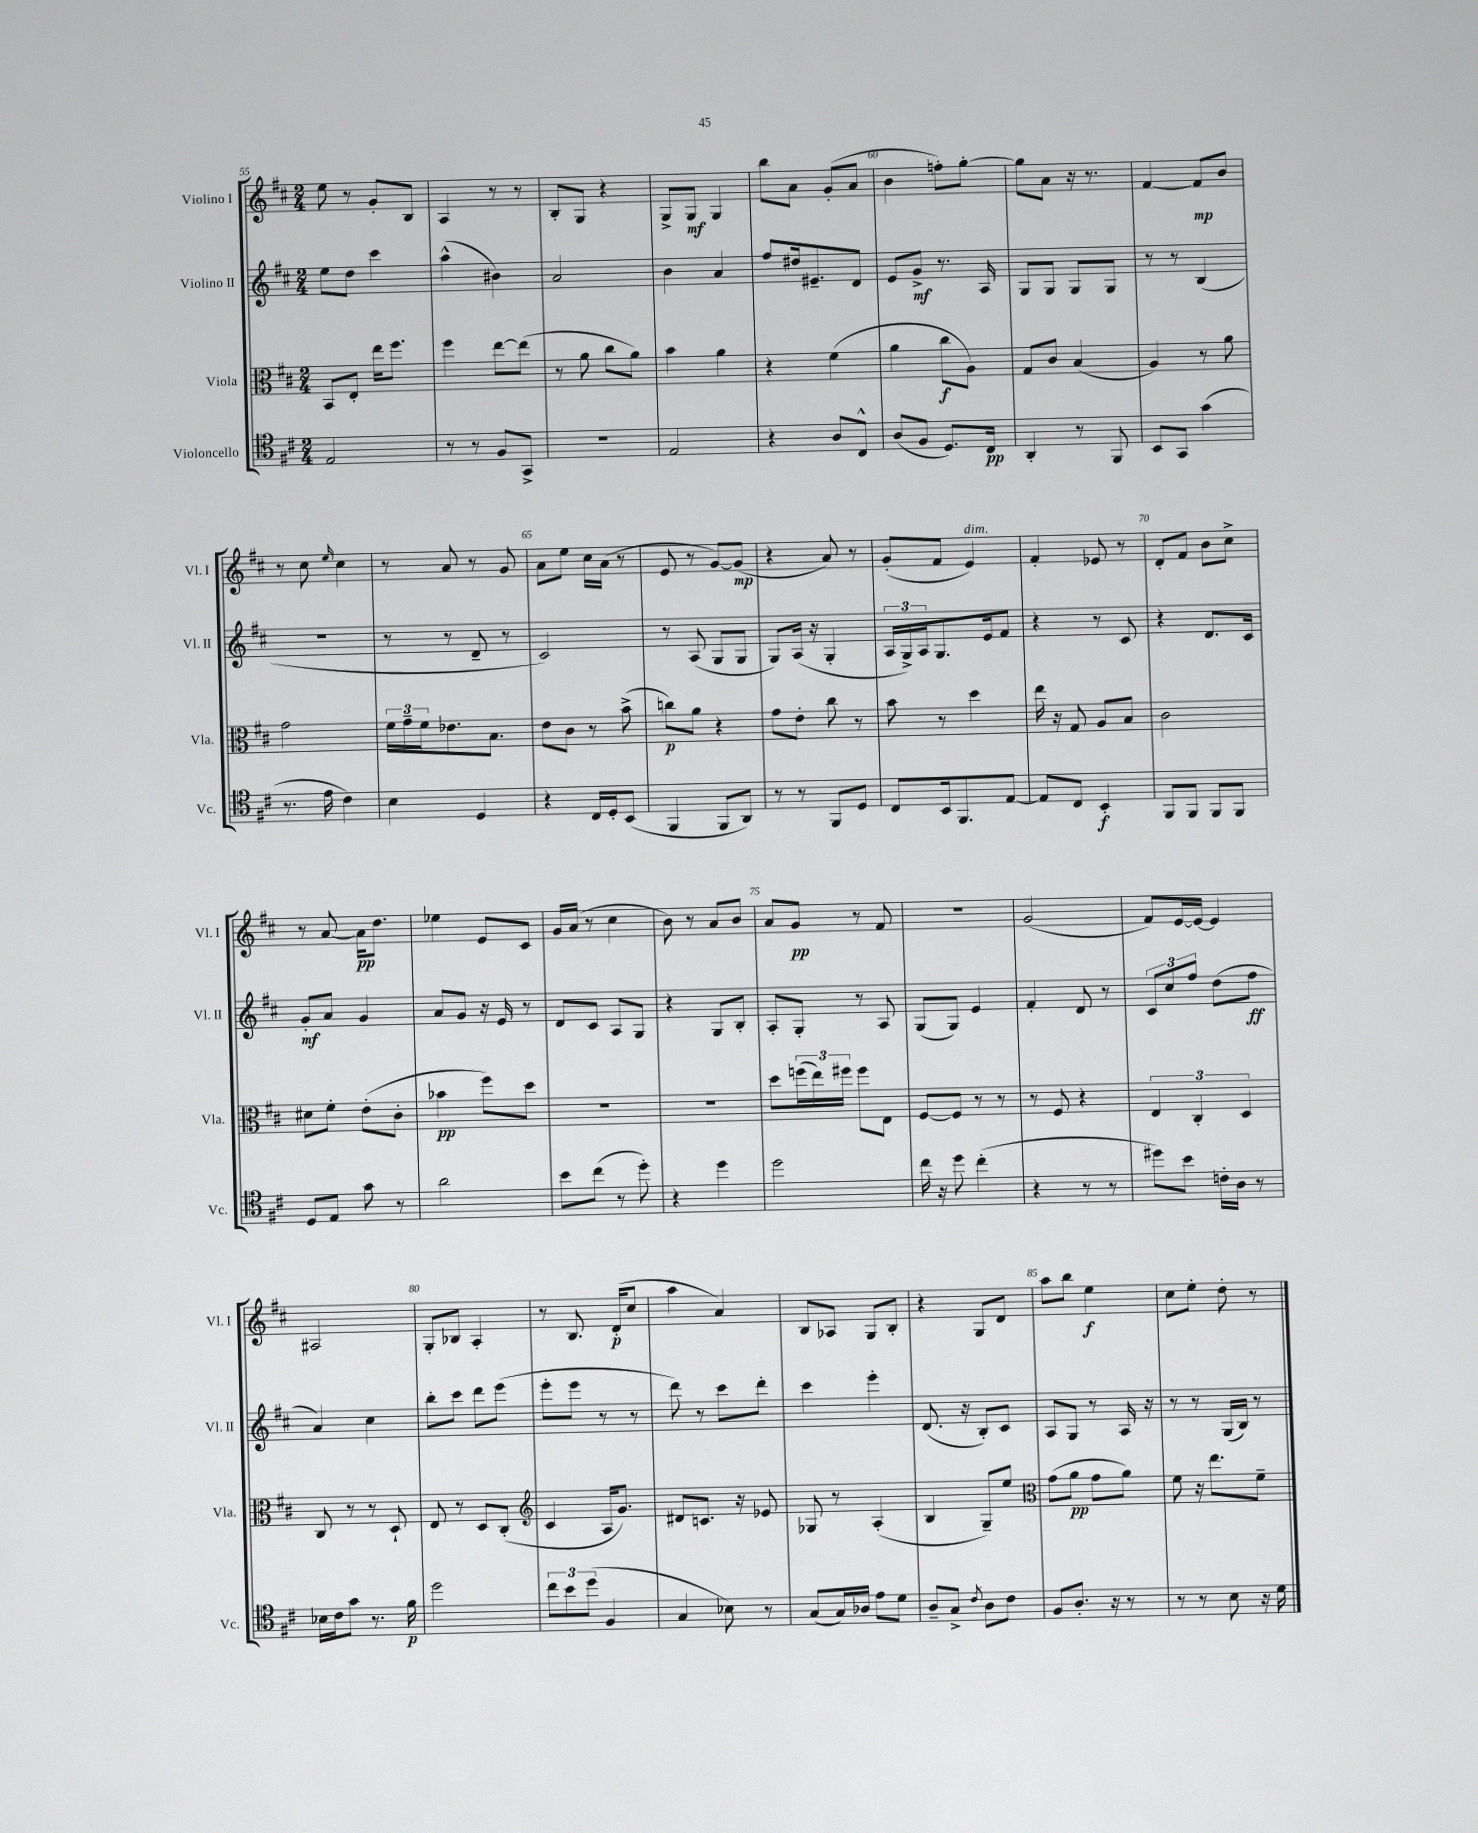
<<
\new StaffGroup <<
\new Staff = "s0" \with { instrumentName = "Violino I" shortInstrumentName = "Vl. I" } {
    \clef treble \key d \major \numericTimeSignature \time 2/4
    e''8 r8 g'8-. b8 |
    a4 r8 r8 |
    b8-. g8 r4 |
    g8-> g8\mf g4 |
    b''8 a'8 g'8-.( a'8 |
    b'4 f''8-.) g''8~-. |
    g''8 a'8 r16 r8. |
    fis'4~ fis'8\mp b'8 |
    r8 cis''8 \grace { e''16 } cis''4 |
    r8 a'8 r8 g'8 |
    a'8 e''8 cis''16 a'16( r8 |
    e'8 r8 g'8~) g'8\mp( |
    r4 a'8) r8 |
    g'8-.( fis'8 e'4^\markup { \italic "dim." }) |
    fis'4-. ees'8 r8 |
    d'8-. fis'8 b'8 cis''8-> |
    r8 a'8~ a'16\pp d''8. |
    ees''4 e'8 cis'8 |
    g'16 a'16( r8 cis''4 |
    b'8) r8 a'8 b'8 |
    a'8 g'8\pp r8 fis'8 |
    R2 |
    g'2( |
    fis'8) e'16~ e'16~ e'4 |
    ais2 |
    g8-. bes8 a4-. |
    r8 b8. d'16-.\p( cis''8 |
    a''4 a'4) |
    b8 aes8 g8 b8-. |
    r4 g8 d'8 |
    a''8 b''8 e''4\f |
    cis''8 e''8-. d''8-. r8 \bar "|." |
}
\new Staff = "s1" \with { instrumentName = "Violino II" shortInstrumentName = "Vl. II" } {
    \clef treble \key d \major \numericTimeSignature \time 2/4
    e''8 d''8 cis'''4 |
    a''4-^( bis'4) |
    a'2 |
    b'4 a'4 |
    fis''8 dis''16 eis'8.-- d'8 |
    e'8 g'8->\mf r8. a16 |
    g8 g8 g8 g8 |
    r8 r8 b4( |
    R2 |
    r8 r8 d'8-- r8 |
    cis'2) |
    r8 a8( g8 g8 |
    g8) a16( r16 g4-. |
    \tuplet 3/2 { a16 g16->) a16 } g8. e'16 fis'8 |
    r4 r8 cis'8 |
    r4 d'8. cis'16 |
    g'8-.\mf a'8 g'4 |
    a'8 g'8 r16 e'16 r8 |
    d'8 cis'8 a8 g8 |
    r4 g8 b8-. |
    a8-. g8-. r8 a8 |
    g8( g8) e'4 |
    fis'4-. d'8 r8 |
    \tuplet 3/2 { cis'8 cis''8 fis''8 } d''8( fis''8\ff |
    a'4) cis''4 |
    b''8-. cis'''8 d'''8 e'''8( |
    e'''8-. e'''8 r8 r8 |
    d'''8) r8 cis'''8 d'''8-. |
    cis'''4 e'''4-. |
    d'8.( r16 b8-.) cis'8 |
    a8 g8 r8 a16 r16 |
    r8 r8 g16( b16) r8 \bar "|." |
}
\new Staff = "s2" \with { instrumentName = "Viola" shortInstrumentName = "Vla." } {
    \clef alto \key d \major \numericTimeSignature \time 2/4
    b,8 e8-. e''16 fis''8. |
    fis''4 e''8~ e''8( |
    r8 a'8 cis''8 a'8) |
    b'4 a'4 |
    r4 fis'4( |
    a'4 cis''8\f a8) |
    g8 cis'8 b4( |
    a4) r8 a'8 |
    g'2 |
    \tuplet 3/2 { fis'16 g'16-- fis'16 } ees'8. b8. |
    e'8 cis'8 r8 b'8->( |
    c''8\p) a'8 r4 |
    g'8 e'8-. cis''8 r8 |
    b'8 r8 d''4 |
    e''16 r16 g8 a8 b8 |
    cis'2 |
    dis'8 fis'8-. e'8-.( cis'8-. |
    bes'4\pp fis''8) d''8 |
    R2 |
    R2 |
    d''8 \tuplet 3/2 { f''16( e''16) fis''16 } fis''8 e8 |
    fis8~ fis8 r8 r8 |
    r8 fis8 r4 |
    \tuplet 3/2 { e4 cis4-. d4 } |
    cis8 r8 r8 d8-! |
    e8 r8 d8 cis8-.( |
    \clef treble cis'4 a16 g'8.) |
    dis'8 c'8. r16 ees'8 |
    ges8 r8 a4-.( |
    b4 g8--) e''8 |
    \clef alto g'8( a'8\pp g'8 a'8) |
    fis'8 r16 e''8. fis'8-- \bar "|." |
}
\new Staff = "s3" \with { instrumentName = "Violoncello" shortInstrumentName = "Vc." } {
    \clef tenor \key d \major \numericTimeSignature \time 2/4
    e2 |
    r8 r8 fis8 g,8-> |
    R2 |
    e2 |
    r4 a8 cis8-^ |
    a8( fis8 d8.) cis16\pp |
    a,4-. r8 fis,8 |
    b,8 g,8 g'4( |
    r8. e'16 cis'4) |
    b4 d4 |
    r4 cis16 d16-. b,8( |
    fis,4 fis,8 a,8) |
    r8 r8 fis,8 d8 |
    cis8 b,16 fis,8. e8~ |
    e8 cis8 b,4-.\f |
    fis,8 fis,8 fis,8 fis,8 |
    d8 e8 g'8 r8 |
    a'2 |
    b'8 cis''8( r8 d''8-.) |
    r4 d''4 |
    d''2 |
    cis''16 r16 d''8 cis''4-.( |
    r4 r8 r8 |
    dis''8) b'8 c'16-. a16 r8 |
    bes16 cis'16 g'8 r8. fis'16\p |
    d''2 |
    \tuplet 3/2 { cis''8 b'8 d''8( } fis4 |
    g4 bes8) r8 |
    g8( g16) aes16 e'8 d'8 |
    a8-- g8-> \acciaccatura { cis'8 } a8 cis'8 |
    fis8 a8.-. r16 r8 |
    r8 r8 b8 r16 d'16 \bar "|." |
}
>>
>>
\layout { \context { \Score currentBarNumber = #55 \override BarNumber.break-visibility = ##(#f #t #t) barNumberVisibility = #(every-nth-bar-number-visible 5) } }
